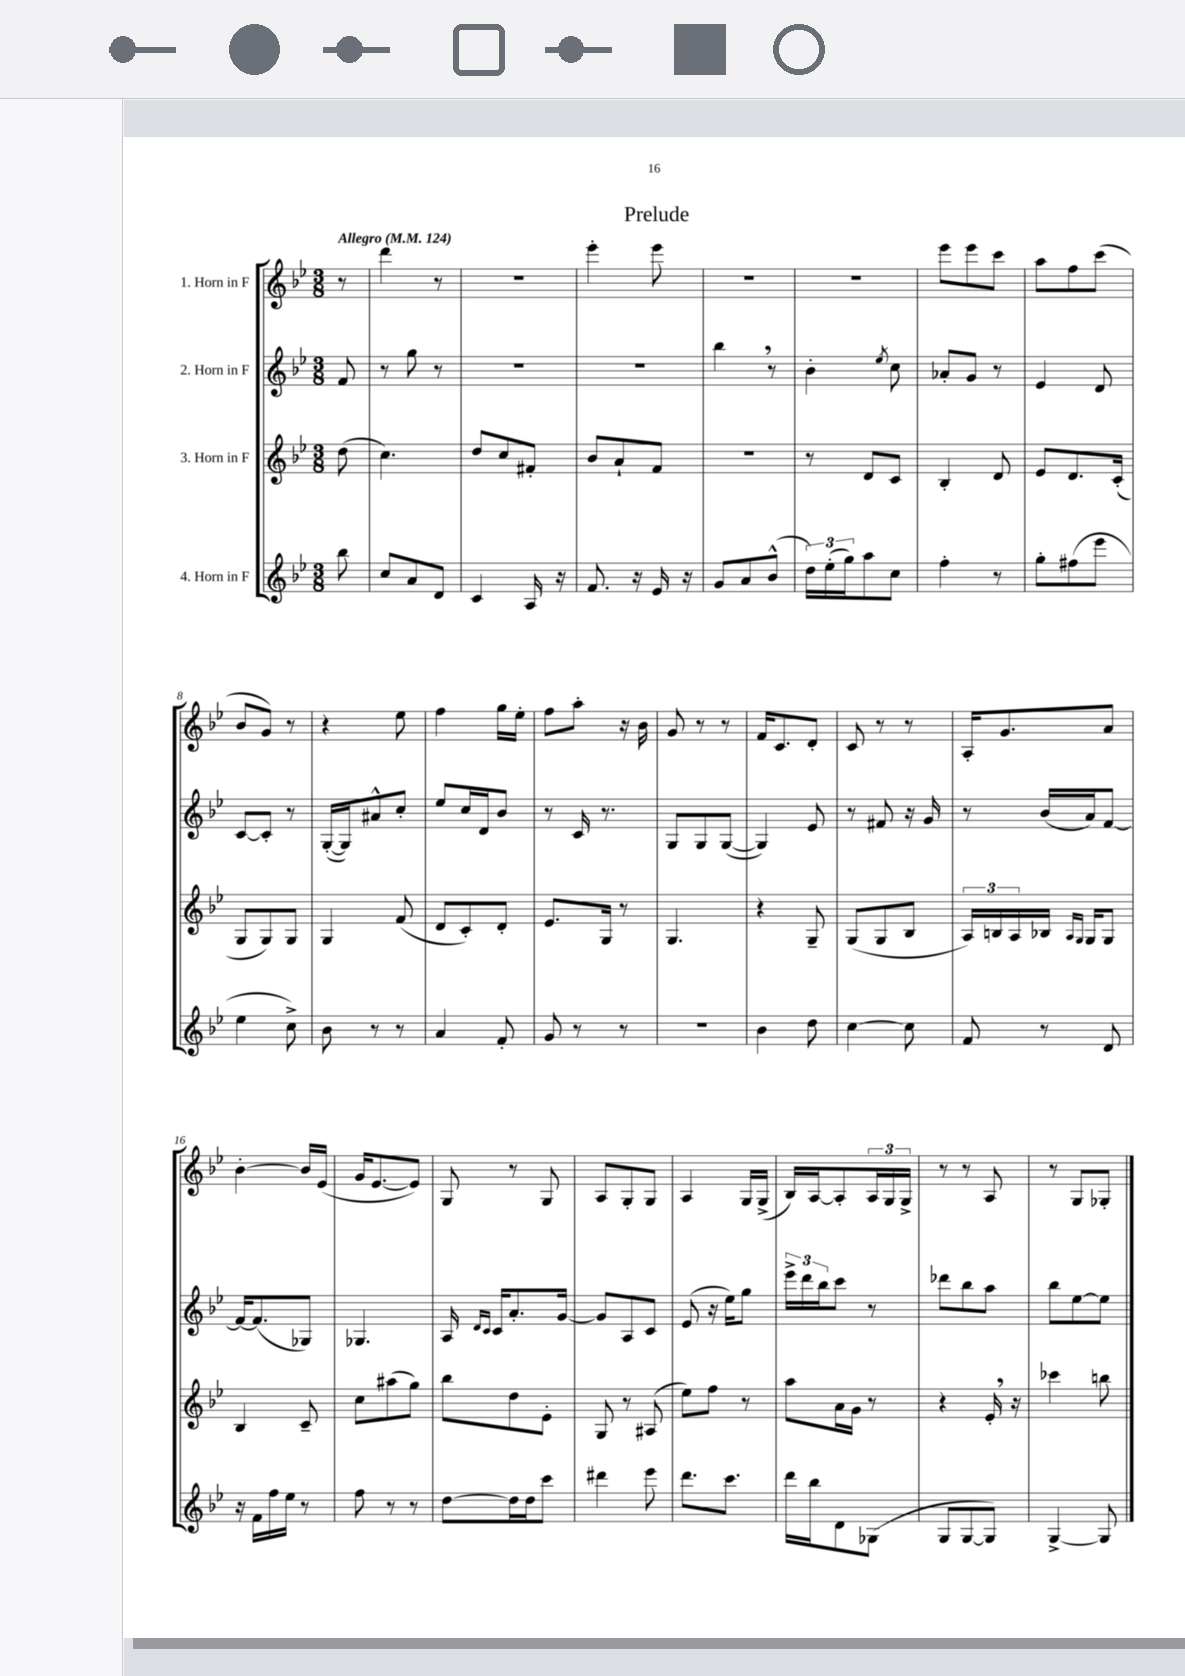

**kern	**kern	**kern	**kern
*staff4	*staff3	*staff2	*staff1
*clefG2	*clefG2	*clefG2	*clefG2
*k[b-e-]	*k[b-e-]	*k[b-e-]	*k[b-e-]
*M3/8	*M3/8	*M3/8	*M3/8
*MM124	*MM124	*MM124	*MM124
8bb-\	(8dd\	8f/	8r
=	=	=	=
8cc/L	4.cc\)	8r	4ddd\
8a/	.	8gg\	.
8d/J	.	8r	8r
=	=	=	=
4c/	8dd/L	4.r	4.r
.	8cc/	.	.
16A/	8f#'/J	.	.
16r	.	.	.
=	=	=	=
8.f/	8b-/L	4.r	4eee-'\
.	8a`/	.	.
16r	.	.	.
16e-/	8f/J	.	8eee-\
16r	.	.	.
=	=	=	=
8g/L	4.r	4bb-\	4.r
8a/	.	.	.
(8b-^^/J	.	8r	.
=	=	=	=
24dd\LL)	8r	4b-'\	4.r
(24ee-'\	.	.	.
24gg\J)	.	.	.
8aa\	8d/L	.	.
.	.	8qee-/	.
8cc\J	8c/J	8cc\	.
=	=	=	=
4ff'\	4B-'/	8a-'/L	8eee-\L
.	.	8g/J	8eee-\
8r	8d/	8r	8ccc\J
=	=	=	=
8gg'\L	8e-/L	4e-/	8aa\L
(8ff#\	8.d/	.	8ff\
8eee-\J	.	8d/	(8ccc\J
.	(16c'/Jk	.	.
=	=	=	=
4ee-\	8G/L	[8c/L	8b-/L
.	8G/)	8c'/]J	8g/J)
8cc^\)	8G/J	8r	8r
=	=	=	=
8b-\	4G/	([16G'/LL	4r
.	.	16G/]J)	.
8r	.	8a#^^/	.
8r	(8f/	8cc'/J	8ee-\
=	=	=	=
4a/	8d/L	8ee-/L	4ff\
.	8c'/)	16cc/L	.
.	.	16d/J	.
8f'/	8d'/J	8b-/J	16gg\LL
.	.	.	16ee-'\JJ
=	=	=	=
8g/	8.e-/L	8r	8ff\L
8r	.	16c/	8aa'\J
.	16G/Jk	8.r	.
8r	8r	.	16r
.	.	.	16b-\
=	=	=	=
4.r	4.G/	8G/L	8g/
.	.	8G/	8r
.	.	([8G/J	8r
=	=	=	=
4b-\	4r	4G/])	16f/LK
.	.	.	8.c/
8dd\	8G~/	8e-/	8d'/J
=	=	=	=
[4cc\	(8G/L	8r	8c/
.	8G/	8f#/	8r
8cc\]	8B-/J	16r	8r
.	.	16g/	.
=	=	=	=
8f/	24A/LL)	8r	16A'/LK
.	24B/	.	.
.	.	.	8.g/
.	24A/	.	.
8r	16B-/JJ	(16b-/LL	.
.	16qqA/LL	.	.
.	16qqG/JJ	.	.
.	16G/LK	16a/J)	.
8d/	8G/J	[8f/J	8a/J
=	=	=	=
16r	4B-/	16f/_LK	[4b-'\
16f\LL	.	(8.f/]	.
16ff\	.	.	.
16ee-\JJ	.	.	.
8r	8c~/	8G-/J)	16b-/]LL
.	.	.	(16e-/JJ
=	=	=	=
8ff\	8cc\L	4.G-/	16g/LK
.	.	.	[8.e-/
8r	(8aa#\	.	.
8r	8gg\J)	.	8e-/]J)
=	=	=	=
[8dd\L	8bb-\L	16A/	8G/
.	.	16qqd/LL	.
.	.	16qqc/JJ	.
.	.	16c/LK	.
16dd\]L	8dd\	8.a'/	8r
16dd\J	.	.	.
8ccc\J	8e-'\J	.	8G/
.	.	[16g/Jk	.
=	=	=	=
4ddd#\	8G/	8g/]L	8A/L
.	8r	8A/	8G'/
8eee-\	(8A#/	8c/J	8G/J
=	=	=	=
8.ddd\L	8ee-\L)	(8e-/	4A/
.	8ff\J	16r	.
8.ccc\J	.	16ee-\LK)	.
.	8r	8gg\J	16G/LL
.	.	.	(16G^/JJ
=	=	=	=
16ddd\LL	8aa\L	24eee-^\LL	16B-/LL)
.	.	24ddd\	.
16bb-\J	.	.	[16A/J
.	.	24bb-\J	.
8d\	16a\L	8ccc\J	8A'/]
.	16g\JJ	.	.
(8G-\J	8r	8r	24A/L
.	.	.	24G/
.	.	.	24G^/JJ
=	=	=	=
8G/L	4r	8ddd-\L	8r
[8G/	.	8bb-\	8r
8G/]J)	16e-'/	8aa\J	8A/
.	16r	.	.
=	=	=	=
[4G^/	4ccc-\	8bb-\L	8r
.	.	[8ee-\	8G/L
8G/]	8bb\	8ee-\]J	8G-'/J
==	==	==	==
*-	*-	*-	*-
